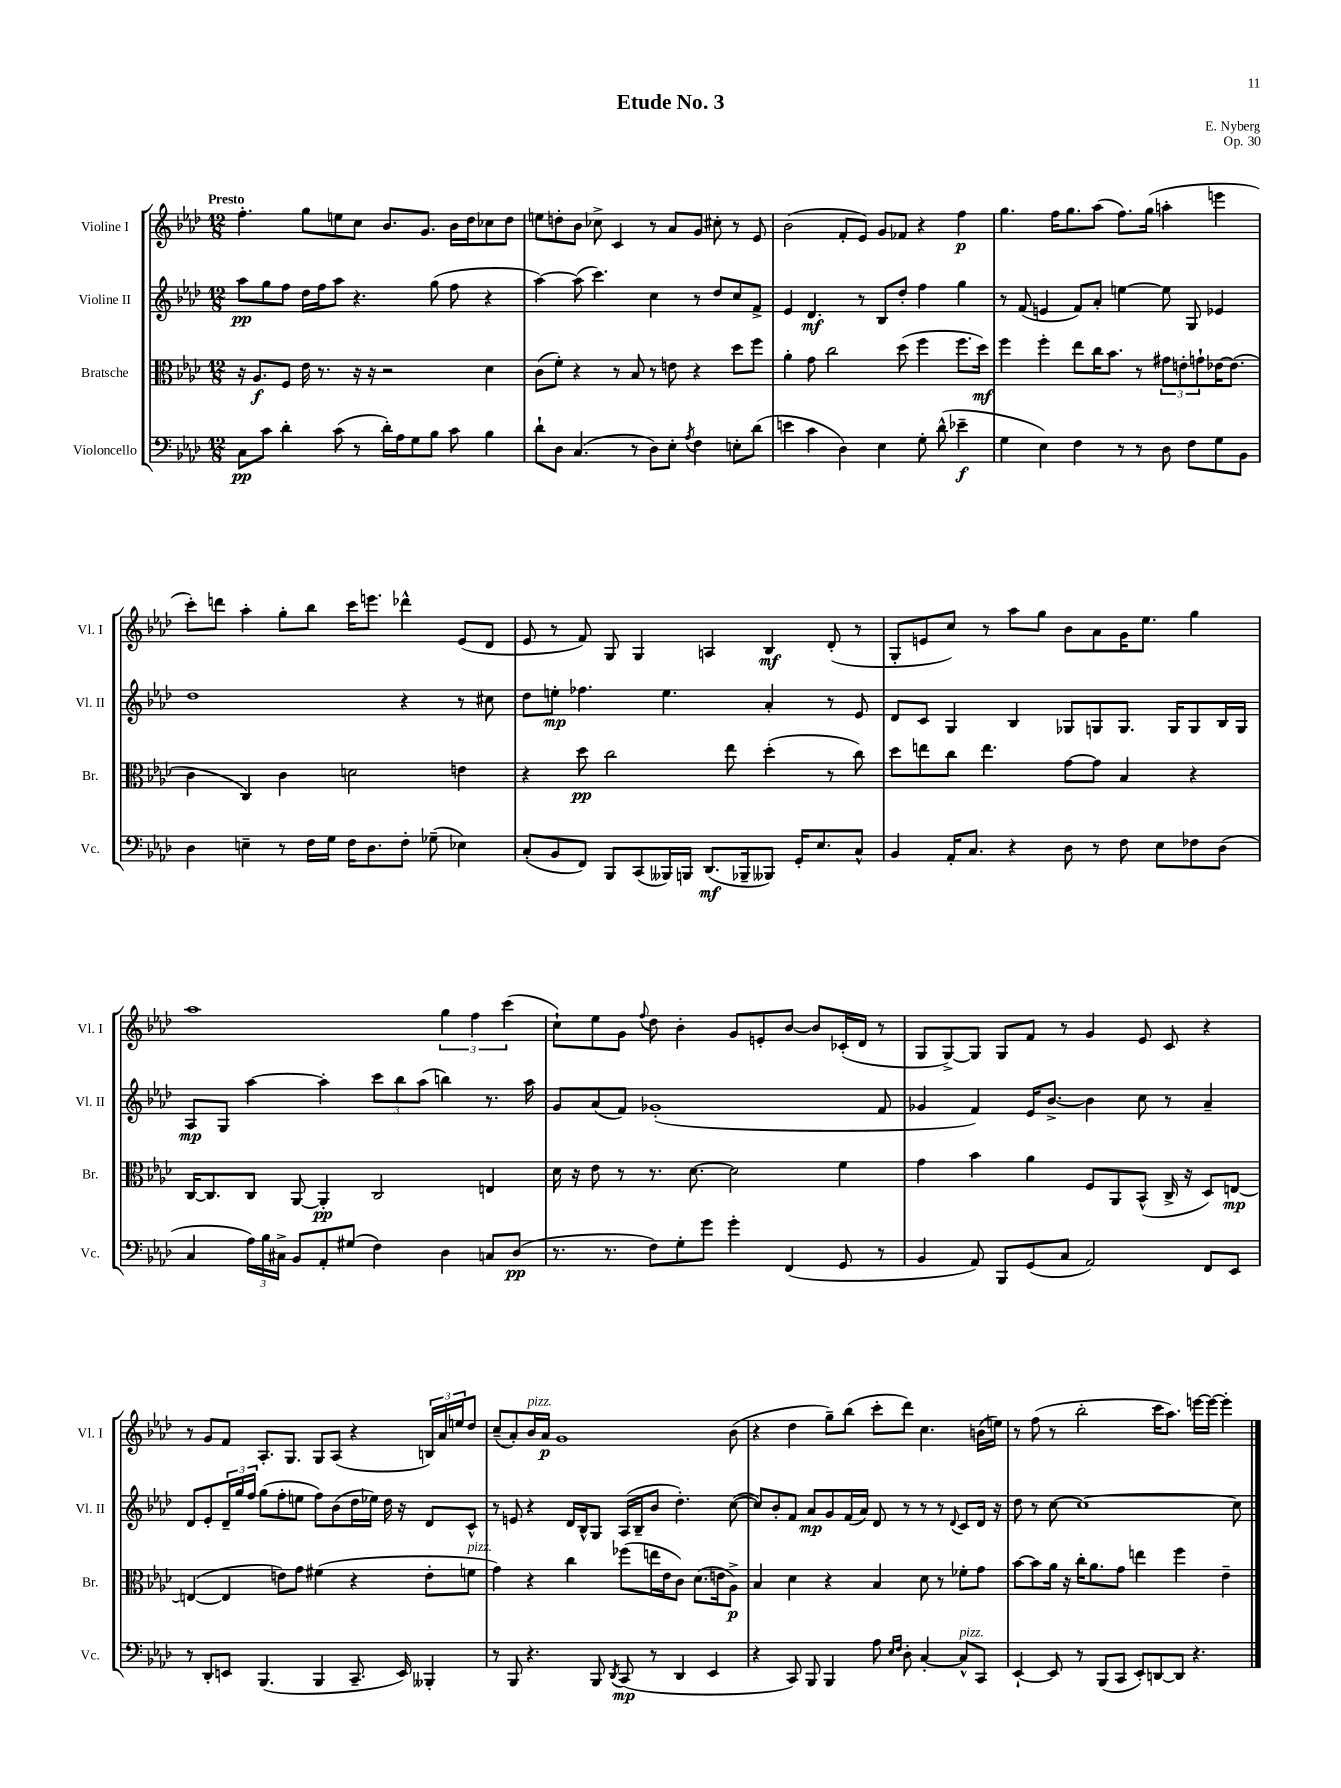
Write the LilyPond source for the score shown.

\header { title = "Etude No. 3" composer = "E. Nyberg" opus = "Op. 30" }
<<
\new StaffGroup <<
\new Staff = "s0" \with { instrumentName = "Violine I" shortInstrumentName = "Vl. I" } {
    \clef treble \key aes \major \numericTimeSignature \time 12/8 \tempo "Presto"
    f''4.-. g''8 e''8 c''8 bes'8. g'8. bes'16 des''16 ces''8 des''8 |
    e''8 d''8-. bes'8 ces''8-> c'4 r8 aes'8 g'8 cis''8-. r8 ees'8 |
    bes'2( f'8-. ees'8) g'8 fes'8 r4 f''4\p |
    g''4. f''16 g''8. aes''8( f''8.) g''16( a''4-. e'''4 |
    c'''8-.) d'''8 aes''4-. g''8-. bes''8 c'''16 e'''8. des'''4-^ ees'8( des'8 |
    ees'8 r8 f'8) g8 g4 a4 bes4\mf des'8-.( r8 |
    g8-. e'8 c''8) r8 aes''8 g''8 bes'8 aes'8 g'16 ees''8. g''4 |
    aes''1 \tuplet 3/2 { g''4 f''4 c'''4( } |
    c''8-!) ees''8 g'8 \appoggiatura { f''8 } des''8 bes'4-. g'8 e'8-. bes'8~ bes'8 ces'16-.( des'16 r8 |
    g8 g8~->) g8 g8 f'8 r8 g'4 ees'8 c'8 r4 |
    r8 g'8 f'8 aes8.-. g8. g8 aes8( r4 \tuplet 3/2 { b16) aes'16 e''16 } des''8 |
    c''8--( aes'8-.) bes'16^\markup { \italic "pizz." } aes'16\p g'1 bes'8( |
    r4 des''4 g''8--) bes''8( c'''8-. des'''8) c''4. b'16( e''16) |
    r8 f''8( r8 bes''2-. c'''16 aes''8.) e'''16~ e'''16~ e'''4-. \bar "|." |
}
\new Staff = "s1" \with { instrumentName = "Violine II" shortInstrumentName = "Vl. II" } {
    \clef treble \key aes \major \numericTimeSignature \time 12/8
    aes''8\pp g''8 f''8 des''16 f''16 aes''8 r4. g''8( f''8 r4 |
    aes''4~) aes''8( c'''4.) c''4 r8 des''8 c''8 f'8-> |
    ees'4 des'4.\mf r8 bes8 des''8-. f''4 g''4 |
    r8 f'8( e'4 f'8) aes'8-. e''4~ e''8 g8 ees'4 |
    des''1 r4 r8 cis''8 |
    des''8 e''8-.\mp fes''4. e''4. aes'4-. r8 ees'8 |
    des'8 c'8 g4 bes4 ges8 g8 g8. g16 g8 bes16 g16 |
    aes8\mp g8 aes''4~ aes''4-. \tuplet 3/2 { c'''8 bes''8 aes''8( } b''4) r8. aes''16 |
    g'8 aes'8( f'8) ges'1-.( f'8 |
    ges'4 f'4) ees'16 bes'8.~-> bes'4 c''8 r8 aes'4-- |
    des'8 ees'8-. \tuplet 3/2 { des'16-- g''16 f''16 } g''8( f''8-. e''8 f''8) bes'8( des''16 ees''16) des''16 r16 des'8 c'8-^ |
    r8 e'8 r4 des'16 bes16-^ g8 aes16( bes16-- bes'8 des''4.-.) c''8~( |
    c''8) bes'8-. f'8 aes'8\mp g'8 f'16( aes'16) des'8 r8 r8 r8 \appoggiatura { des'8 } c'8 des'16 r16 |
    des''8 r8 c''8~ c''1~ c''8 \bar "|." |
}
\new Staff = "s2" \with { instrumentName = "Bratsche" shortInstrumentName = "Br." } {
    \clef alto \key aes \major \numericTimeSignature \time 12/8
    r16 aes8.\f f8 ees'16 r8. r16 r16 r2 des'4 |
    c'8( f'8-.) r4 r8 bes8 r8 e'8 r4 des''8 f''8 |
    aes'4-. g'8 c''2 des''8( f''4 f''8. des''16\mf) |
    f''4 f''4-. ees''8 c''16 bes'8. r8 \tuplet 3/2 { gis'8 e'8-. g'8-! } ees'16~ ees'8.( |
    c'4 c4) c'4 d'2 e'4 |
    r4 des''8\pp c''2 ees''8 des''4-.( r8 c''8) |
    des''8 e''8 c''8 e''4. g'8~ g'8 bes4 r4 |
    c16~ c8. c8 aes,8~ aes,4-.\pp c2 e4 |
    des'16 r16 ees'8 r8 r8. des'8.~ des'2 f'4 |
    g'4 bes'4 aes'4 f8 aes,8 bes,8-^( c16-> r16 des8) e8~\mp |
    e4~( e4 e'8) g'8 fis'4( r4 e'8-. f'8^\markup { \italic "pizz." } |
    g'4) r4 c''4 fes''8( e''16 ees'16 c'8) des'8.( e'16 aes8->\p) |
    bes4 des'4 r4 bes4 des'8 r8 fes'8-. g'8 |
    bes'8~ bes'8 aes'16 r16 c''16-. aes'8. g'8 e''4 f''4 ees'4-- \bar "|." |
}
\new Staff = "s3" \with { instrumentName = "Violoncello" shortInstrumentName = "Vc." } {
    \clef bass \key aes \major \numericTimeSignature \time 12/8
    c8\pp c'8 des'4-. c'8( r8 des'16-.) aes16 g8 bes8 c'8 bes4 |
    des'8-! des8 c4.( r8 des8) ees8-. \acciaccatura { aes8 } f4 e8-. des'8( |
    e'4 c'4 des4) ees4 g8-. des'8-^( ees'4--\f |
    g4 ees4) f4 r8 r8 des8 f8 g8 bes,8 |
    des4 e4-- r8 f16 g16 f16 des8. f8-. ges8--( ees4) |
    c8-.( bes,8 f,8) bes,,8 c,8( beses,,16) b,,16 des,8.\mf( bes,,16-- beses,,8) g,16-. ees8. c8-^ |
    bes,4 aes,16-. c8. r4 des8 r8 f8 ees8 fes8 des8( |
    c4 \tuplet 3/2 { aes16) bes16 cis16-> } bes,8 aes,8-. gis8( f4) des4 c8 des8\pp( |
    r8. r8. f8) g8-. g'8 g'4-. f,4( g,8 r8 |
    bes,4 aes,8) bes,,8 g,8( c8 aes,2) f,8 ees,8 |
    r8 des,8-. e,8 bes,,4.( bes,,4 c,8.-- e,16) beses,,4-. |
    r8 bes,,8 r4. bes,,8 \acciaccatura { des,8 } c,8\mp( r8 des,4 ees,4 |
    r4 c,8) bes,,8 bes,,4 aes8 \grace { ees16 f16 } des8-. c4~-. c8-^^\markup { \italic "pizz." } c,8 |
    ees,4~-! ees,8 r8 bes,,8( c,8 ees,8-.) d,8~ d,8 r4. \bar "|." |
}
>>
>>
\layout { \context { \Score \remove "Bar_number_engraver" } }
